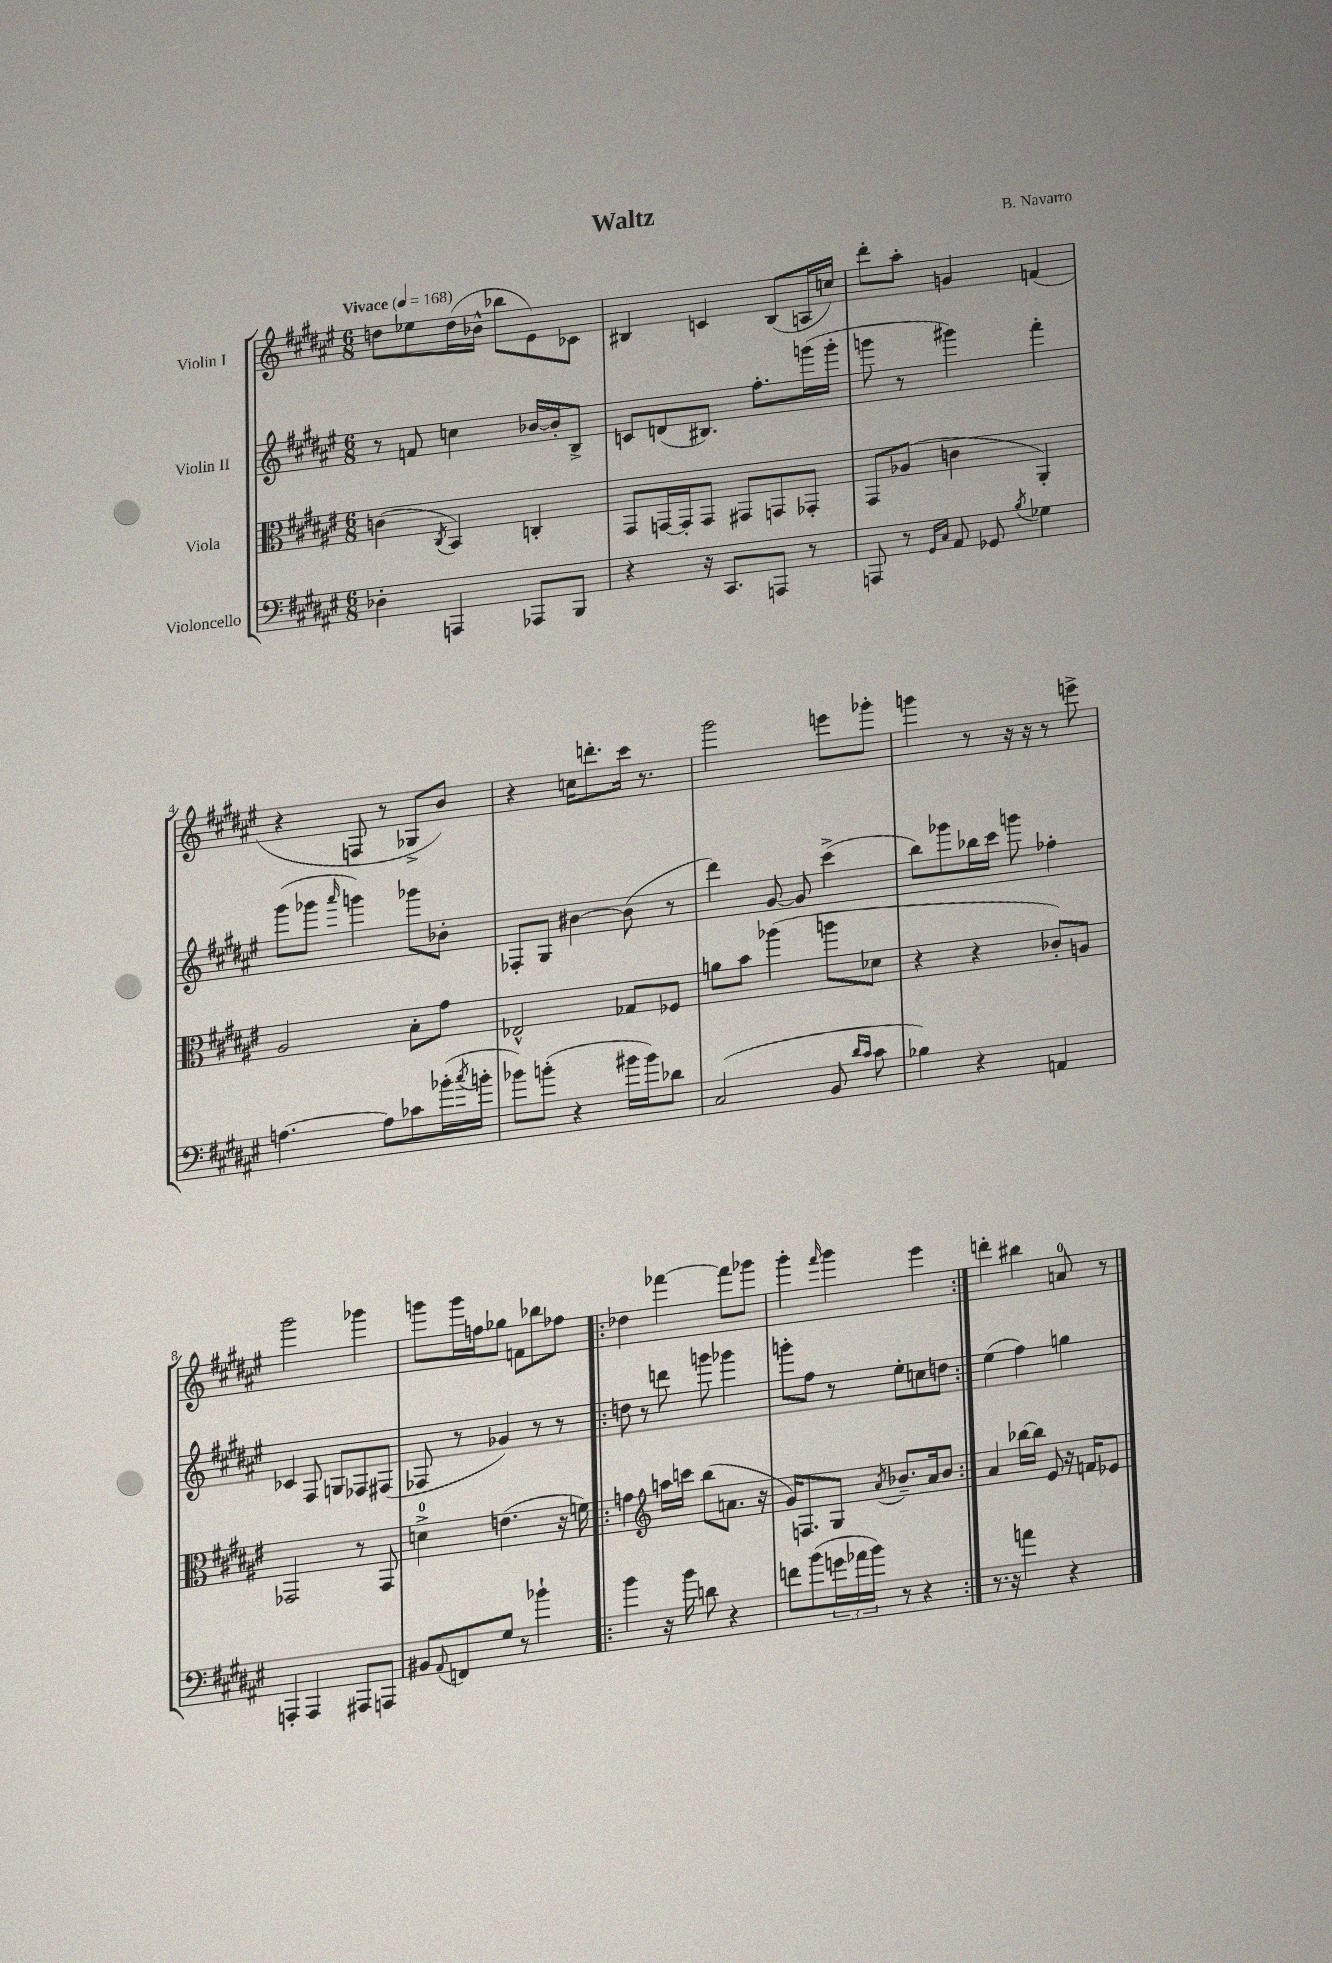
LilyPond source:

\header { title = "Waltz" composer = "B. Navarro" }
<<
\new StaffGroup <<
\new Staff = "s0" \with { instrumentName = "Violin I" } {
    \clef treble \key fis \major \numericTimeSignature \time 6/8 \tempo "Vivace" 4 = 168
    d''8 ees''8 d''16( bes'16-^ bes''8 eis'8) ces'8 |
    bis4 c'4 bis8( a16 c''16) |
    dis'''8-. ais''8-. g'4 f'4( |
    r4 f8 r8 ges8-> b'8) |
    r4 c''16 d'''8.-. cis'''16 r8. |
    gis'''2 e'''8 ges'''8-. |
    g'''4 r8 r16 r16 r8 e'''8-> |
    gis'''2 ges'''4 |
    g'''8 g'''16 f''16 ges''8 f'8 bes''8 fes''8 |
    \repeat volta 2 { des''4 fes'''4~ fes'''8 ges'''8 |
    gis'''4-. \grace { fis'''16 } gis'''4 eis'''4 | }
    d'''4-. bis''4 a'8-0 r8 \bar "|." |
}
\new Staff = "s1" \with { instrumentName = "Violin II" } {
    \clef treble \key fis \major \numericTimeSignature \time 6/8
    r8 f'8 c''4 bes'16~ bes'16-. b8-> |
    c'8 d'8( bis8.) fis''8.-. g'''16( g'''16-. |
    g'''8 r8 gis'''4) fis'''4-. |
    gis'''8( ges'''8 \grace { ais'''16 } g'''4) ges'''8 bes'8-. |
    fes8-. gis8 bis'4~ bis'8( r8 |
    dis'''4) gis'8~ gis'8 cis'''4->( |
    b''8) ges'''8 bes''16 cis'''16 g'''8 fes''4-. |
    ces'4 fis8 g8 fes8 fis8( |
    fes8 r8 ges'4) r8 r8 |
    \repeat volta 2 { d''8 r8 d'''8 g'''8 ges'''4 |
    g'''8-. fis''8 r8 eis''8-. c''8 d''8 | }
    eis''4( fis''4) g''4 \bar "|." |
}
\new Staff = "s2" \with { instrumentName = "Viola" } {
    \clef alto \key fis \major \numericTimeSignature \time 6/8
    c'4( \acciaccatura { cis8 } b,4) c4-. |
    gis,8 g,16~ g,16-. g,8 gis,8 g,8 ges,8-. |
    gis,8 aes8( c'4 ais,4-.) |
    ais2 b8-. gis'8 |
    ees2-^ ges8 fes8 |
    a'8 b'8 aes''4( a''8 des'8 |
    r4 r4 ces'8-.) a8 |
    ges,2 r8 ges,8 |
    d'4-0-> e'4.( r16 f'16) |
    \repeat volta 2 { g'4 \clef treble a''16 c'''16 b''8( a'8. r16 |
    gis'16) f8. gis8 \acciaccatura { ais'8 } bes'8.-- ais'16 bes'8 | }
    ais'4 bes''16~ bes''16 eis'8 r16 f'16 ees'8 \bar "|." |
}
\new Staff = "s3" \with { instrumentName = "Violoncello" } {
    \clef bass \key fis \major \numericTimeSignature \time 6/8
    des4-. a,,4 aes,,8 b,,8 |
    r4 r16 cis,8. a,,8 r8 |
    a,,8 r8 \grace { gis,16 cis16 } ais,8 ges,8 \acciaccatura { b8 } ges4 |
    a4.~ a8 ces'8 bes'16-.( \acciaccatura { cis''8 } b'16-. |
    bes'8) b'8-.( r4 bis'16 bis'16) des'8 |
    cis2( b,8 \grace { dis'16 cis'16 } cis'8 |
    bes4) r4 a,4 |
    a,,4-. a,,4 ais,,8 a,,8 |
    bis,8 \appoggiatura { ais,8 } f,8 gis8 r8 bes'4-! |
    \repeat volta 2 { b'4 r16 b'16 d'8 r4 |
    f'8 b'8( \tuplet 3/2 { g'16 aes'16 b'16) } r8 r4 | }
    r8. r16 a'4 r4 \bar "|." |
}
>>
>>
